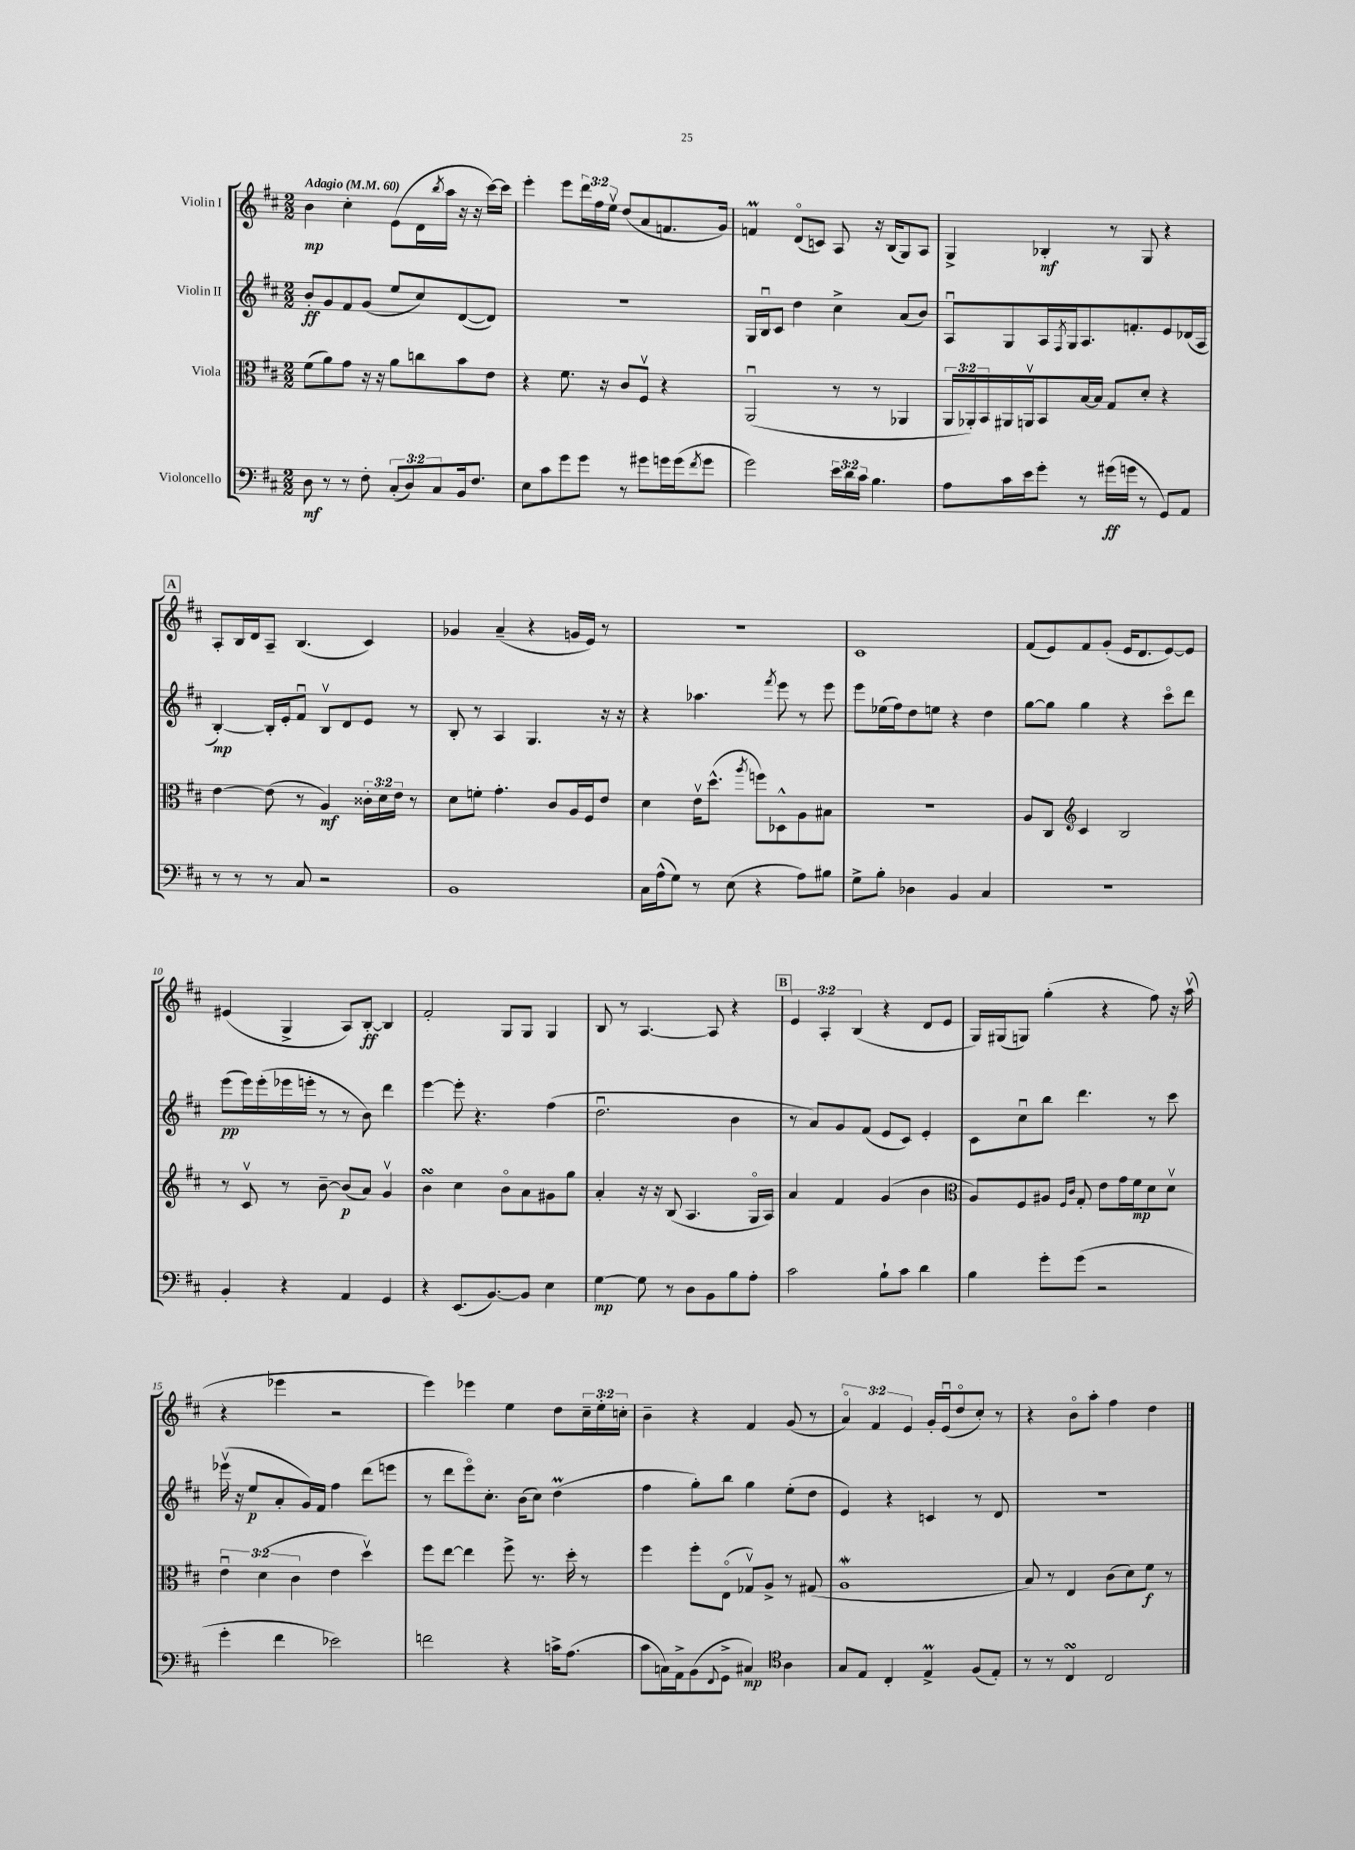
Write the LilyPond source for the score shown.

<<
\new StaffGroup <<
\new Staff = "s0" \with { instrumentName = "Violin I" } {
    \clef treble \key d \major \numericTimeSignature \time 2/2 \override Staff.TupletNumber.text = #tuplet-number::calc-fraction-text \tempo "Adagio" 4 = 60
    b'4\mp cis''4-. e'8( d'16 \acciaccatura { b''8 } a''16 r16 r16 cis'''16~) cis'''16 |
    e'''4-. e'''8 \tuplet 3/2 { d'''16 fis''16 e''16\upbow } d''8( a'8 f'8. g'16) |
    f'4\prall d'8\flageolet( c'8) a8 r16 b16( g8) a8 |
    g4-> bes4-.\mf r8 g8 r4 |
    \mark \markup { \box "A" } a8-. b16 d'16 a8-- b4.( cis'4) |
    ges'4 a'4--( r4 g'16 e'16) r8 |
    R1 |
    cis'1 |
    fis'8( e'8) fis'8 g'8-.( e'16 d'8. e'8~) e'8 |
    eis'4( g4-> a8) b8~-.\ff b4 |
    fis'2-. g8 g8 g4 |
    b8 r8 a4.~ a8 r4 |
    \mark \markup { \box "B" } \tuplet 3/2 { e'4 a4-. b4( } r4 d'8 e'8 |
    g16) gis16( g8) g''4-.( r4 fis''8) r16 a''16\upbow( |
    r4 ees'''4 r2 |
    e'''4) ees'''4 e''4 d''8 \tuplet 3/2 { cis''16-- e''16-. c''16-. } |
    b'4-- r4 fis'4 g'8( r8 |
    \tuplet 3/2 { a'4\flageolet) fis'4 e'4 } g'16-. e'16\downbow( d''8\flageolet cis''8-.) r8 |
    r4 b'8\flageolet a''8-. fis''4 d''4 \bar "|." |
}
\new Staff = "s1" \with { instrumentName = "Violin II" } {
    \clef treble \key d \major \numericTimeSignature \time 2/2
    b'8-.\ff g'8 fis'8 g'8( e''8 cis''8) d'8~( d'8) |
    R1 |
    g16 b16\downbow cis'8 d''4 cis''4-> a'8( b'8) |
    a8\downbow g8 a16 \acciaccatura { fis8 } g16 a8. f'8.-. e'8 des'16( a16 |
    \mark \markup { \box "A" } b4~-.\mp) b16-. e'16-. fis'8\downbow b8\upbow d'8 e'8 r8 |
    b8-. r8 a4 g4. r16 r16 |
    r4 aes''4. \acciaccatura { fis'''8 } e'''8 r8 e'''8 |
    e'''8 ees''16( fis''16) d''8 e''8 r4 d''4 |
    g''8~ g''8 g''4 r4 cis'''8\flageolet d'''8 |
    e'''8\pp( e'''16) e'''16-.( ees'''16 e'''16-. r8 r8 b'8) d'''4 |
    e'''4~ e'''8-. r4. fis''4( |
    d''2.\downbow b'4 |
    \mark \markup { \box "B" } r8 a'8) g'8 fis'8( e'8 cis'8) e'4-. |
    cis'8 cis''8\downbow b''8 d'''4. r8 cis'''8 |
    ees'''16\upbow( r16 e''8\p a'8-. g'16) fis'16 fis''4 d'''8( e'''8 |
    r8 d'''8 e'''8\flageolet) cis''8.-. b'16( cis''8) d''4\prall( |
    fis''4 g''8-.) b''8 g''4 e''8-.( d''8 |
    e'4) r4 c'4 r8 d'8 |
    r1 \bar "|." |
}
\new Staff = "s2" \with { instrumentName = "Viola" } {
    \clef alto \key d \major \numericTimeSignature \time 2/2 \override Staff.TupletNumber.text = #tuplet-number::calc-fraction-text
    fis'8( a'8) g'8 r16 r16 a'8 c''8 b'8 e'8 |
    r4 fis'8. r16 cis'8 fis8\upbow r4 |
    a,2\downbow( r8 r8 aes,4 |
    \tuplet 3/2 { a,16 aes,16-.) b,16 } ais,16 a,16\upbow b,8 b16~ b16 g8 d'8-. r4 |
    \mark \markup { \box "A" } e'4~ e'8( r8 a4\mf) \tuplet 3/2 { cisis'16-. d'16 e'16 } r8 |
    d'8 f'8-. g'4.-. cis'8 a16 fis16 e'8 |
    d'4 e'16\upbow d''8.-^( \acciaccatura { a''8 } f''8) des8-^ a8 bis8 |
    r1 |
    a8 cis8 \clef treble cis'4 b2 |
    r8 cis'8\upbow r8 b'8~-- b'8\p( a'8) g'4\upbow |
    b'4\turn cis''4 b'8\flageolet a'8 gis'8 g''8 |
    a'4-. r16 r16 b8( a4. g16\flageolet a16) |
    \mark \markup { \box "B" } a'4 fis'4 g'4( b'4 |
    \clef alto a8) fis8 ais8 \grace { fis16 cis'16 } g8-. e'8 g'16 fis'16\mp d'8 d'8\upbow |
    \tuplet 3/2 { e'4\downbow d'4( cis'4 } e'4 d''4\upbow) |
    fis''8 e''8~ e''4 fis''8-> r8. d''16-. r8 |
    fis''4 fis''8-. e8\flageolet( ges8\upbow) a8-> r8 gis8( |
    a1\mordent |
    b8) r8 e4 cis'8( d'8) fis'8\f r8 \bar "|." |
}
\new Staff = "s3" \with { instrumentName = "Violoncello" } {
    \clef bass \key d \major \numericTimeSignature \time 2/2 \override Staff.TupletNumber.text = #tuplet-number::calc-fraction-text
    d8\mf r8 r8 fis8-. \tuplet 3/2 { cis8-.( d8) cis8 } b,16 fis8. |
    e8 cis'8 g'8 g'8 r8 gis'8 g'16 g'16( \acciaccatura { fis'8 } g'8 |
    g'2) \tuplet 3/2 { e'16 d'16 cis'16 } b4. |
    a8 cis'16 e'16 g'8-. r8 gis'16\ff( g'16 r8 g,8) a,8 |
    \mark \markup { \box "A" } r8 r8 r8 cis8 r2 |
    b,1 |
    cis16 a16-^( g8) r8 e8( r4 a8) bis8 |
    g8-> b8-. des4 b,4 cis4 |
    R1 |
    b,4-. r4 a,4 g,4 |
    r4 e,8.( b,8.~) b,8 e4 |
    g4~\mp g8 r8 d8 b,8 b8 a8-. |
    \mark \markup { \box "B" } cis'2 b8-! cis'8 d'4 |
    b4 g'8-. g'8( r2 |
    g'4-. fis'4 ees'2) |
    f'2 r4 c'16-> a8.( |
    cis'8 c16) a,16-> b,8( \appoggiatura { fis,8 } g,8-> cis4\mp) \clef tenor a4 |
    g8 e8 cis4-. e4->\prall fis8( e8-.) |
    r8 r8 cis4\turn cis2 \bar "|." |
}
>>
>>
